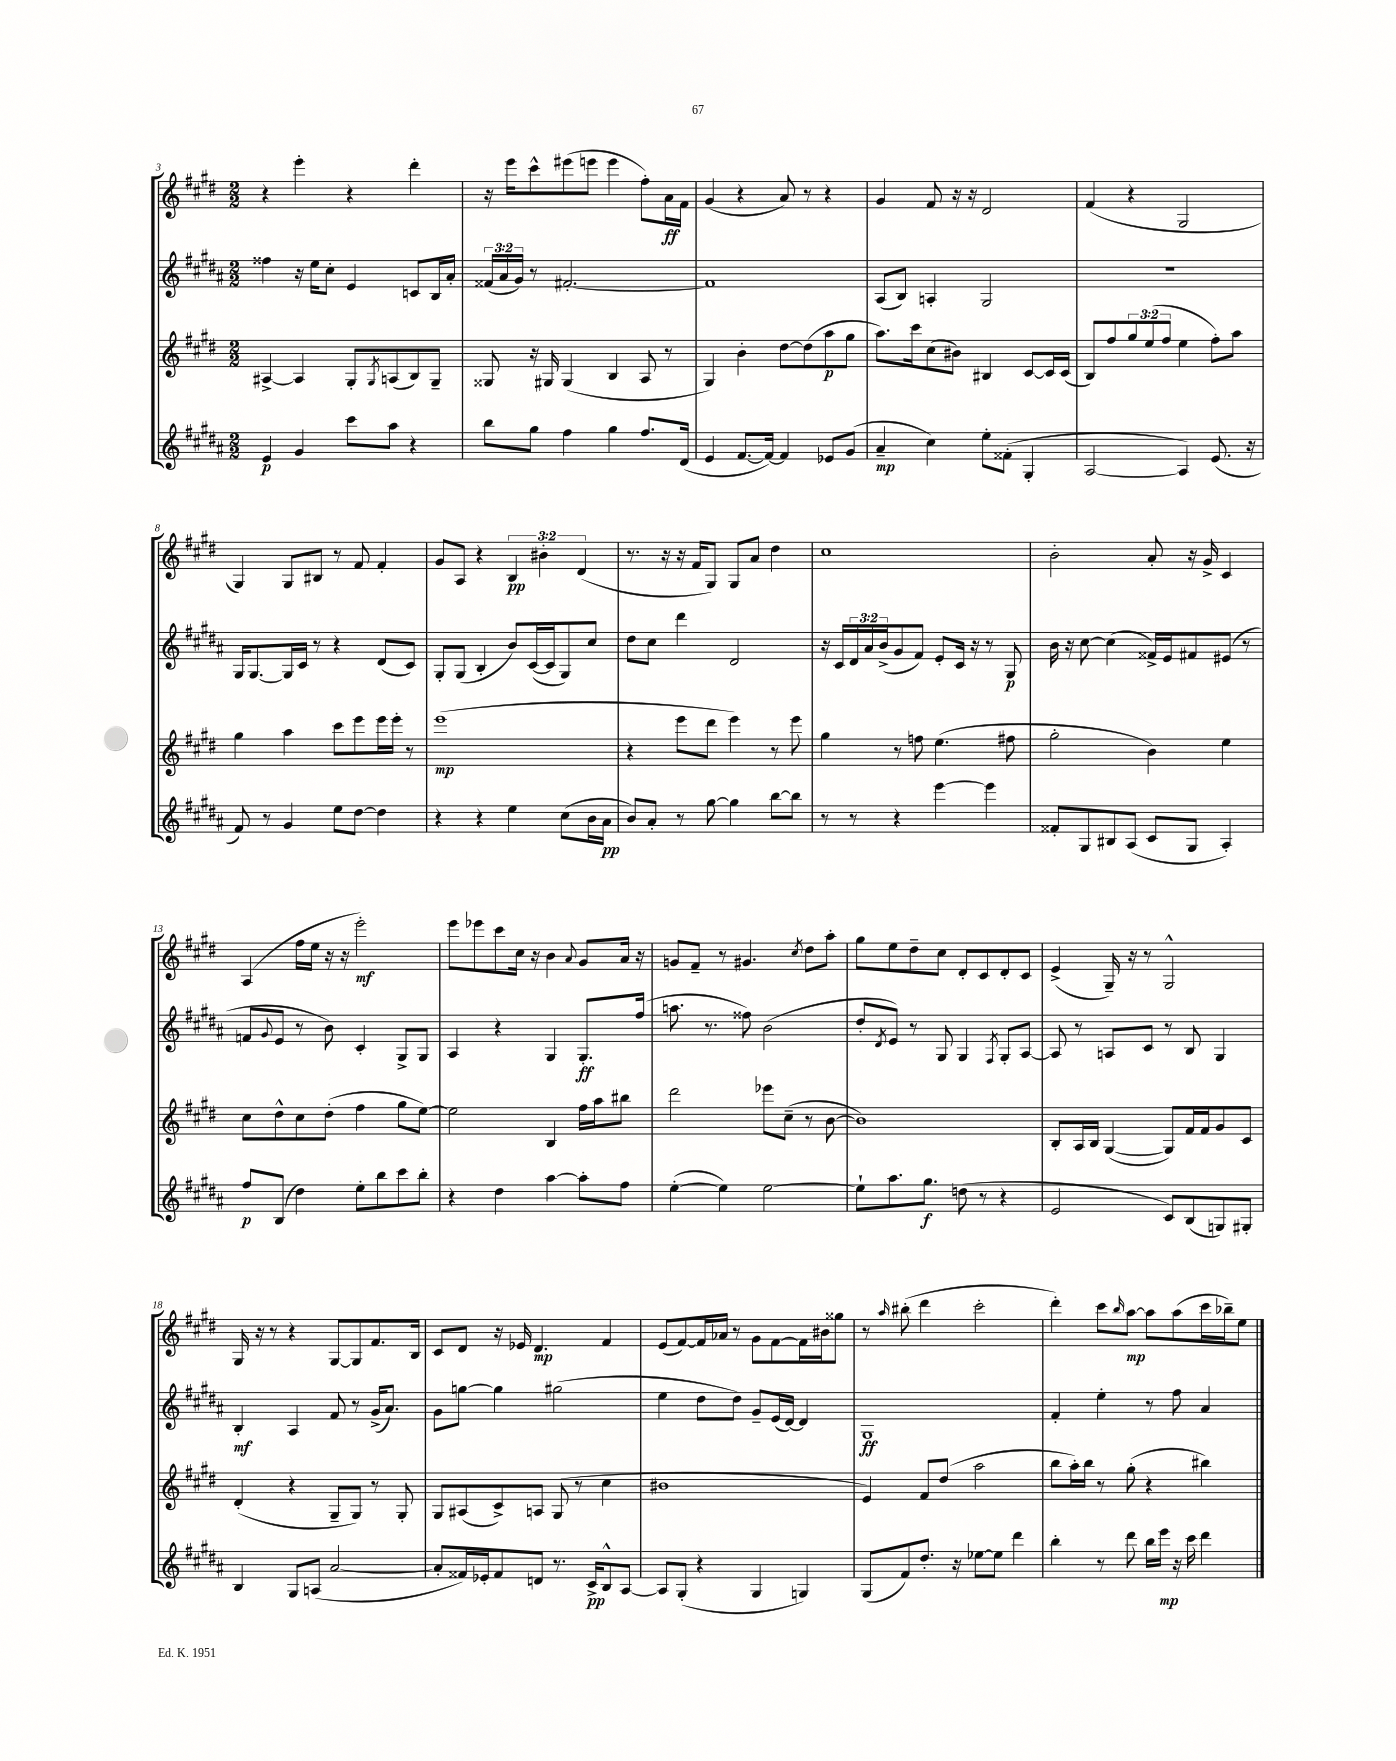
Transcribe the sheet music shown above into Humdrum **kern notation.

**kern	**kern	**kern	**kern
*staff4	*staff3	*staff2	*staff1
*clefG2	*clefG2	*clefG2	*clefG2
*k[f#c#g#d#a#]	*k[f#c#g#d#]	*k[f#c#g#d#a#]	*k[f#c#g#d#]
*M2/2	*M2/2	*M2/2	*M2/2
4e/	[4A#^/	4ff##\	4r
4g#/	4A#/]	16r	4eee'\
.	.	16ee\LK	.
.	.	8cc#'\J	.
8ccc#\L	8G#'/L	4e/	4r
.	8qG#/	.	.
8aa#\J	(8A/	.	.
4r	8B/)	8c/L	4ddd#'\
.	8G#~/J	16B/L	.
.	.	16a#'/JJ	.
=	=	=	=
8bb\L	8G##/	(24f##/LL	16r
.	.	24a#/	.
.	.	.	16eee\LK
.	.	24g#/JJ)	.
8gg#\J	16r	8r	8ccc#^^\
.	16G#/	.	.
4ff#\	(4G#/	[2.f#'/	(8eee#\
.	.	.	8eee\J
4gg#\	4B/	.	4eee\
8.ff#/L	8A/	.	8ff#'\L)
.	8r	.	16a\L
(16d#/Jk	.	.	16f#\JJ
=	=	=	=
4e/	4G#/)	1f#]	(4g#/
[8.f#/L	4b'\	.	4r
16f#/_Jk)	.	.	.
4f#/]	[8dd#\L	.	8a/)
.	(8dd#\]	.	8r
8e-/L	8aa\	.	4r
(8g#/J	8gg#\J	.	.
=	=	=	=
4a#~/	8.aa\L)	(8A#/L	4g#/
.	.	8B/J)	.
.	16ccc#\k	.	.
4cc#\)	(8cc#\	4A'/	8f#/
.	8b#\J)	.	16r
.	.	.	16r
8ee'\L	4B#/	2G#/	2d#/
(8f##'\J	.	.	.
4G#'/	[8c#/L	.	.
.	16c#/]L	.	.
.	(16c#/JJ	.	.
=	=	=	=
[2A#/	8B/L)	1r	(4f#/
.	8ff#/	.	.
.	12gg#/	.	4r
.	(12ee/	.	.
.	12ff#/J	.	.
4A#/])	4ee\	.	2G#/
(8.e/	8ff#'\L)	.	.
.	8aa\J	.	.
16r	.	.	.
=	=	=	=
8f#/)	4gg#\	16G#/LK	4G#/)
.	.	[8.G#/	.
8r	.	.	.
4g#/	4aa\	16G#/]L	8G#/L
.	.	16c#/JJ	.
.	.	8r	8B#/J
8ee\L	8ccc#\L	4r	8r
[8dd#\J	8eee\	.	8f#/
4dd#\]	16eee\L	(8d#/L	4f#'/
.	16eee'\JJ	.	.
.	8r	8c#/J)	.
=	=	=	=
4r	(1eee	8G#'/L	8g#/L
.	.	(8G#/J	8A/J
4r	.	4B'/	4r
4ee\	.	8b/L)	6B/
.	.	([16c#/L	.
.	.	.	6b#'\
.	.	16c#/]J	.
(8cc#\L	.	8G#/)	.
.	.	.	(6d#/
16b\L	.	8cc#/J	.
16a#\JJ	.	.	.
=	=	=	=
8b/L)	4r	8dd#\L	8.r
8a#'/J	.	8cc#\J	.
.	.	.	16r
8r	8eee\L	4ddd#\	16r
.	.	.	16f#/LK
[8gg#\	8ddd#\J	.	8G#/J)
4gg#\]	4eee\)	2d#/	8G#/L
.	.	.	8a/J
[8bb\L	8r	.	4dd#\
8bb\]J	8eee\	.	.
=	=	=	=
8r	4gg#\	16r	1cc#
.	.	16c#/LL	.
8r	.	24d#/	.
.	.	24a#/	.
.	.	(24b^/J	.
4r	8r	8g#/	.
.	8ff\	8f#/J)	.
[4eee\	(4.ee\	8e'/L	.
.	.	16c#/Jk	.
.	.	16r	.
4eee\]	.	8r	.
.	8ff#\	8G#/	.
=	=	=	=
8f##'/L	2gg#'\	16b\	2b'\
.	.	16r	.
8G#/	.	[8cc#\	.
8B#/	.	(4cc#\]	.
(8A#/J	.	.	.
8c#/L	4b\)	16f##^/LL)	8a'/
.	.	16e/J	.
8G#/J	.	8f#/	16r
.	.	.	16g#^/
4A#'/)	4ee\	(8e#/J	4c#/
.	.	8r	.
=	=	=	=
8ff#/L	8cc#\L	8f/L	(4A/
.	.	8qqg#/	.
(8B/J	8dd#^^\	8e/J	.
4dd#\)	8cc#\	8r	16ff#\LL
.	.	.	16ee\JJ
.	(8dd#'\J	8b\)	16r
.	.	.	16r
8ee'\L	4ff#\	4c#'/	2eee'\)
8bb\	.	.	.
8ccc#\	8gg#\L	8G#^/L	.
8bb'\J	[8ee\J)	8G#/J	.
=	=	=	=
4r	2ee\]	4A#/	8eee\L
.	.	.	8eee-\
4dd#\	.	4r	8ccc#\
.	.	.	16cc#\Jk
.	.	.	16r
[4aa#\	4B/	4G#/	4b\
.	.	.	8qqa/
8aa#'\]L	16ff#\LL	8.G#'/L	8g#/L
.	16aa\J	.	.
8ff#\J	8bb#\J	.	16a/Jk
.	.	(16ff#/Jk	16r
=	=	=	=
([4ee'\	2ddd#\	8.aa\	8g/L
.	.	.	8f#~/J
.	.	8.r	.
4ee\])	.	.	8r
.	.	8ff##\)	4.g#/
[2ee\	8eee-\L	(2b\	.
.	(8cc#~\J	.	.
.	.	.	8qcc#/
.	8r	.	8dd#\L
.	[8b\	.	8aa'\J
=	=	=	=
8ee`\]L	1b])	8dd#'/L	8gg#\L
.	.	8qd#/	.
8.aa#\	.	8e/J)	8ee\
.	.	8r	8dd#~\
8.gg#\J	.	.	.
.	.	8G#/	8cc#\J
(8dd\	.	4G#/	8d#'/L
8r	.	.	8c#/
.	.	8qF#/	.
4r	.	8G#'/L	8d#'/
.	.	[8A#/J	8c#/J
=	=	=	=
2e/	8B'/L	8A#/]	(4e^/
.	16A/L	8r	.
.	16B/JJ	.	.
.	([4G#/	8A/L	16G#~/)
.	.	.	16r
.	.	8c#/J	8r
8c#/L)	8G#/]L)	8r	2G#^^/
(8B/	16f#/L	8B/	.
.	16f#/J	.	.
8G/)	8g#/	4G#/	.
8G#'/J	8c#/J	.	.
=	=	=	=
4B/	(4d#'/	4B'/	16G#/
.	.	.	16r
.	.	.	8r
8G#/L	4r	4A#/	4r
(8A/J	.	.	.
[2a#/	8G#~/L	8f#/	[8G#/L
.	8G#/J)	8r	8G#/]
.	8r	(16g#^/LK	8.f#/
.	.	8.a#/J)	.
.	8G#'/	.	.
.	.	.	16B/Jk
=	=	=	=
8a#'/]L	8G#/L	8g#\L	8c#/L
16f##/L)	(8A#/	[8gg\J	8d#/J
16e-'/J	.	.	.
8f##/	8c#^/)	4gg\]	16r
.	.	.	16e-/
8d/J	8A/J	.	4.d#/
8.r	(8G#/	(2gg#\	.
.	8r	.	.
16c#^/LK	.	.	.
8B^^/	4cc#\	.	4f#/
[8A#/J	.	.	.
=	=	=	=
8A#/]L	1b#	4ee\	(8e/L
(8G#'/J	.	.	[8f#/)
4r	.	8dd#\L	16f#/]L
.	.	.	16a-/JJ
.	.	8dd#\J)	8r
4G#/	.	8g#~/L	8g#\L
.	.	(16e/L	[8f#\
.	.	[16d#/JJ)	.
4G/)	.	4d#/]	16f#\]L
.	.	.	16b#\J
.	.	.	8gg##\J
=	=	=	=
(8G#/L	4e/)	1G#	8r
.	.	.	16qqaa/
8f#/)	.	.	(8bb#'\
8.dd#'/J	8f#/L	.	4ddd#\
.	(8dd#/J	.	.
16r	.	.	.
[8ee-\L	2aa\	.	2ccc#'\
8ee-\]J	.	.	.
4ddd#\	.	.	.
=	=	=	=
4bb'\	8bb\L	4f#'/	4ddd#'\)
.	16aa'\L)	.	.
.	16bb\JJ	.	.
8r	8r	4ee'\	8ccc#\L
.	.	.	16qqbb/
8ddd#\	(8gg#'\	.	[8aa\J
16bb\LL	4r	8r	8aa\]L
16eee\JJ	.	.	.
16r	.	8ff#\	(8aa\
16ccc#\	.	.	.
4ddd#\	4bb#\)	4a#/	16ccc#\L
.	.	.	16bb-~\J)
.	.	.	8ee\J
==	==	==	==
*-	*-	*-	*-
